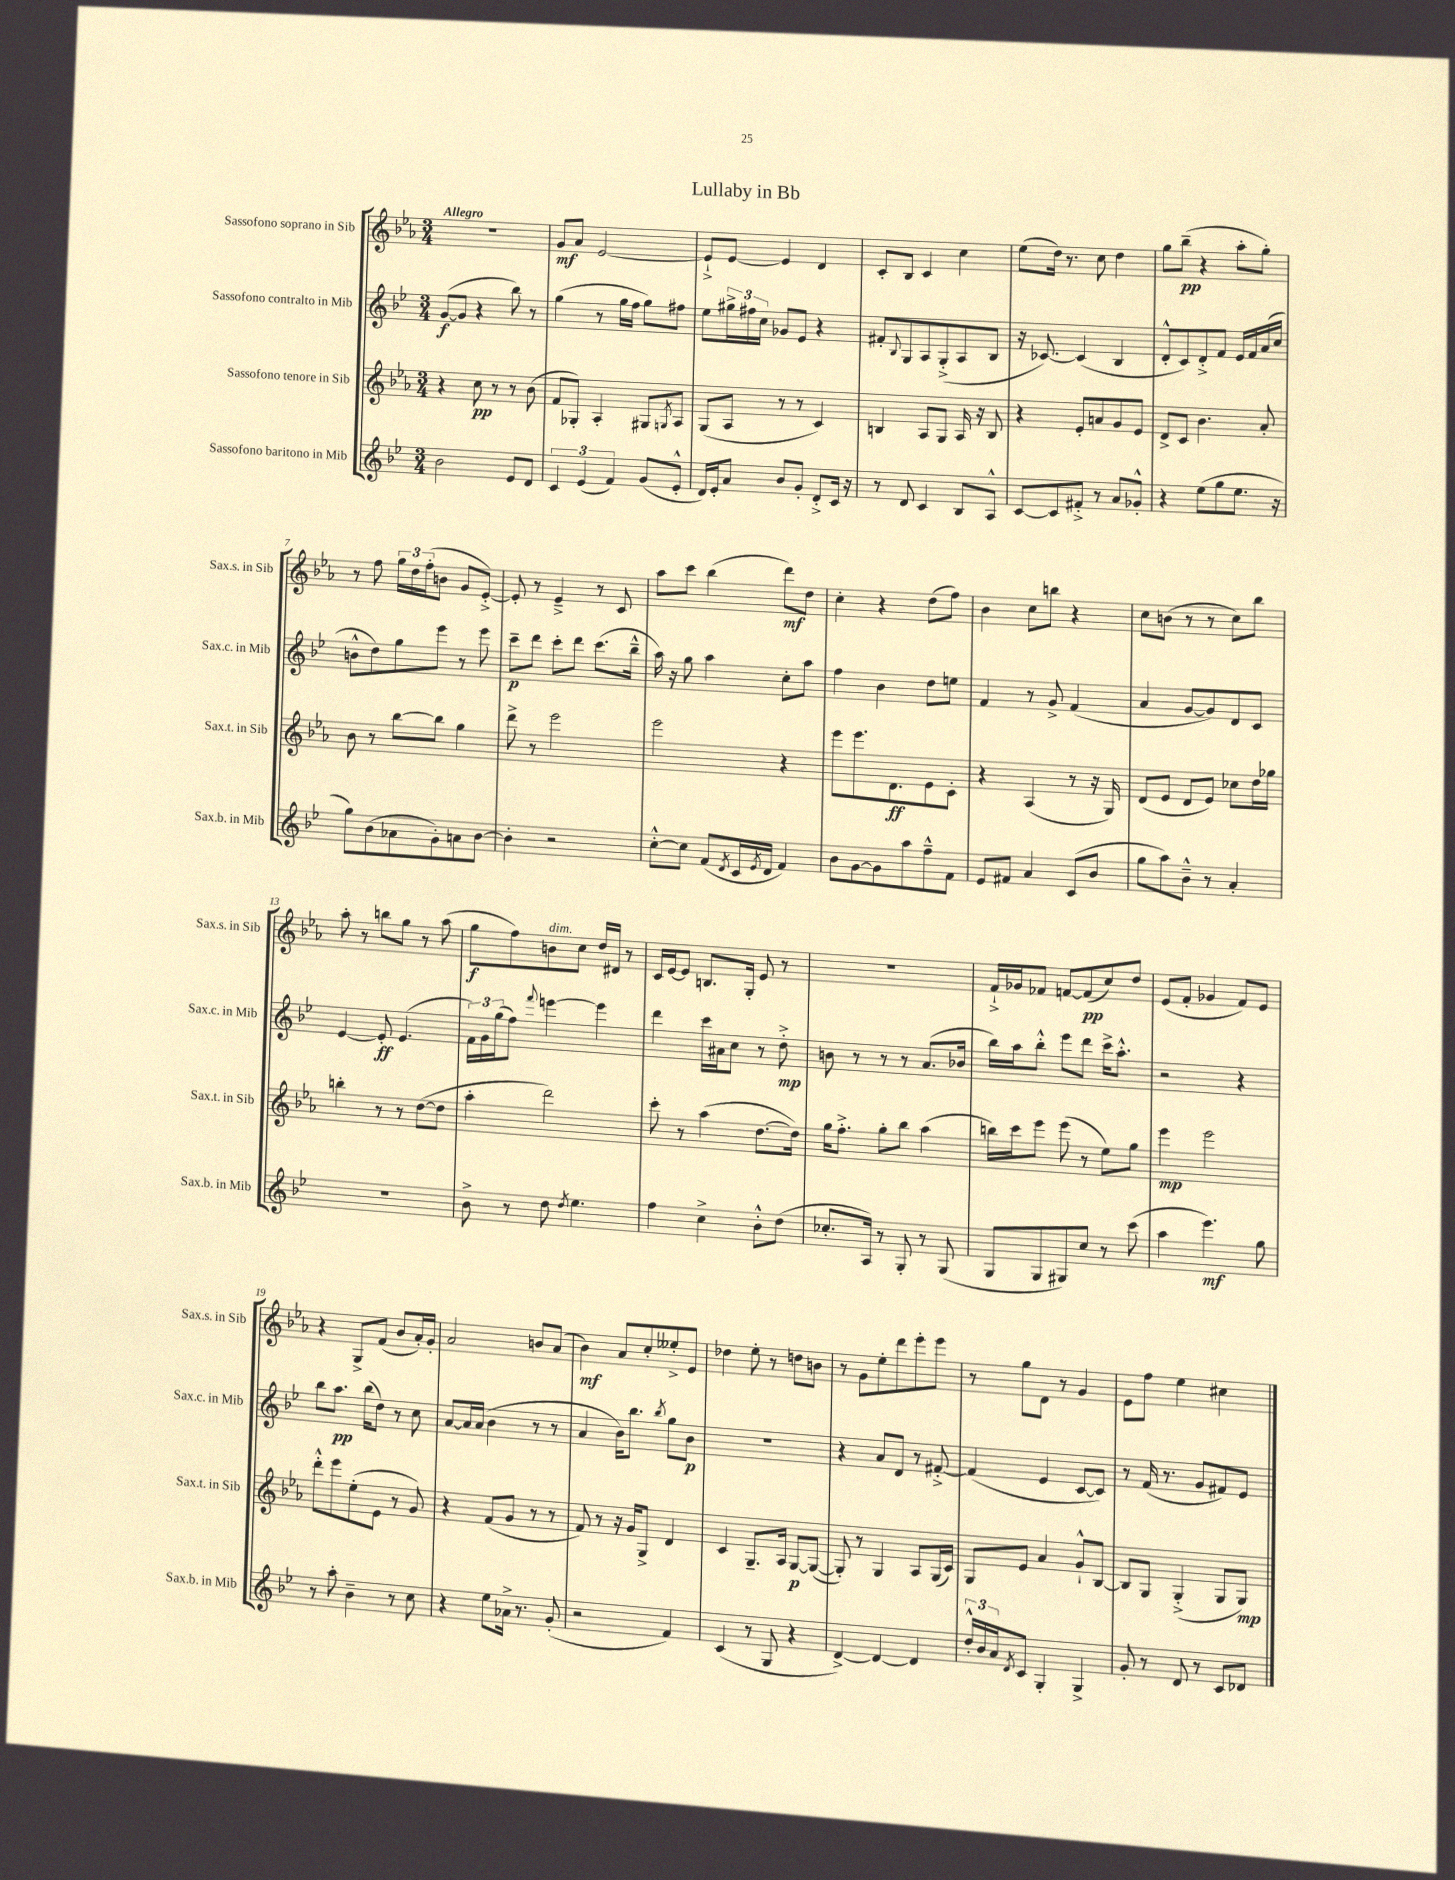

**kern	**kern	**kern	**kern
*staff4	*staff3	*staff2	*staff1
*clefG2	*clefG2	*clefG2	*clefG2
*k[b-e-]	*k[b-e-a-]	*k[b-e-]	*k[b-e-a-]
*M3/4	*M3/4	*M3/4	*M3/4
2b-\	4r	([8g/L	2.r
.	.	8g/]J	.
.	8cc\	4r	.
.	8r	.	.
8e-/L	8r	8bb-\)	.
8d/J	(8b-\	8r	.
=	=	=	=
6c/	8f/L	(4gg\	8g/L
.	8G-'/J)	.	8a-/J
(6e-/	.	.	.
.	4A-'/	8r	[2e-/
6f/)	.	.	.
.	.	16gg\LL	.
.	.	16ff\JJ	.
(8g/L	8G#/L	8gg\L)	.
.	8qG/	.	.
8e-'^^/J	8A-/J	8ff#\J	.
=	=	=	=
16d/LL)	(8G/L	8ee-\L	8e-`^/]L
16e-'/J	.	.	.
8a/J	8A-/J	24gg#^\L	[8e-/J
.	.	24ff#\	.
.	.	24cc\JJ	.
8b-/L	8r	8g-/L	4e-/]
8g'/J	8r	8e-/J	.
8d'^/L	4c/)	4r	4d/
16c/Jk	.	.	.
16r	.	.	.
=	=	=	=
8r	4B/	8f#'/L	8c'/L
.	.	8qqB-/	.
8d/	.	8G/	8B-/J
4c/	8A-/L	8A/	4c/
.	8G/J	(8G'^/	.
8B-/L	16A-/	8A/	4cc\
.	16r	.	.
8A^^/J	8B/	8B-/J	.
=	=	=	=
[8c/L	4r	16r	(8ee-\L
.	.	[8.c-/)	.
8c/]	.	.	16dd\Jk)
.	.	.	8.r
8f#'^/J	8e-'/L	(4c-/]	.
8r	8a/	.	8cc\
8a/L	8g/	4B-/	4dd\
8g-'^^/J	8e-/J	.	.
=	=	=	=
4r	8d^/L	8d'^^/L	8gg\L
.	8c/J	8c/)	(8bb-~\J
(8ee-\L	4.b-\	8d'^/	4r
8gg\	.	8f/J	.
8.ee-\J	.	16e-/LL	8aa-'\L
.	.	16f/	.
.	8a-'/	(16a/	8gg'\J)
16r	.	16cc/JJ	.
=	=	=	=
8gg\L)	8b-\	8b^^\L	8r
(8b-\	8r	8dd\)	8ff\
8a-\	[8bb-\L	8gg\	24gg\LL
.	.	.	24dd\
.	.	.	(24ff'\J
8g'\)	8bb-\]J	8eee-\J	8b\J
8a\	4gg\	8r	8g/L
[8b-\J	.	8eee-\	[8e-'^/J)
=	=	=	=
4b-'\]	8ddd^\	8ccc~\L	8e-'/]
.	8r	8ddd\J	8r
2r	2eee-\	8ccc'\L	4e-~^/
.	.	8ddd\J	.
.	.	(8.ccc\L	8r
.	.	.	8c/
.	.	16bb-~^^\Jk	.
=	=	=	=
[8cc'^^\L	2eee-\	16aa\)	8aa-\L
.	.	16r	.
8cc\]J	.	8gg\	8ccc\J
(8f/L	.	4aa\	(4bb-\
8qd/	.	.	.
16c/L	.	.	.
8qe-/	.	.	.
16d/JJ	.	.	.
4f/)	4r	8cc'\L	8ddd\L)
.	.	8aa\J	8dd\J
=	=	=	=
8b-\L	8eee-\L	4ff\	4cc'\
[8g\	8.eee-\	.	.
8g\]	.	4b-\	4r
.	8.d\	.	.
8aa\	.	.	.
8ff~^^\	8e-\	8dd\L	(8dd\L
8f\J	8c'\J	8ee\J	8ff\J)
=	=	=	=
8e-/L	4r	4f/	4b-\
8f#/J	.	.	.
4a/	(4A-/	8r	8cc\L
.	.	8g^/	8bb\J
(8c/L	8r	(4f/	4r
8b-/J	16r	.	.
.	16G/)	.	.
=	=	=	=
8gg\L	(8d/L	4a/	8cc\L
8aa\)	8e-/J	.	(8b\J
8b-~^^\J	8d/L	[8g/L	8r
8r	8e-/J)	8g/])	8r
4a'/	8cc-\L	8d/	8cc\L)
.	16dd\L	8c/J	8bb-\J
.	16gg-\JJ	.	.
=	=	=	=
2.r	4bb'\	[4e-/	8aa-'\
.	.	.	8r
.	8r	8e-'/]	8bb\L
.	8r	(4.e-/	8gg\J
.	([8dd\L	.	8r
.	8dd\]J	.	(8aa-\
=	=	=	=
8b-^\	4aa-'\	24f\LL)	8gg\L
.	.	24g\	.
.	.	(24gg\J	.
8r	.	8ff\J)	8ff\)
.	.	8qqfff/	.
8dd\	2ddd\)	[4eee\	8b\
8qdd/	.	.	.
4.ee-\	.	.	8cc\J
.	.	4eee\]	16dd/LL
.	.	.	16d#/JJ
.	.	.	8r
=	=	=	=
4ff\	8ccc'\	4ddd\	16c/LL
.	.	.	[16e-/J
.	8r	.	8e-/]J
4cc^\	(4aa-\	16ccc\LL	8.B/L
.	.	16a#\J	.
.	.	8cc\J	.
.	.	.	16G'/Jk
8b-'^^\L	[8.dd\L	8r	8e-/
(8dd\J	.	8dd'^\	8r
.	16dd\]Jk)	.	.
=	=	=	=
8.cc-'/L	16gg\LK	8b\	2.r
.	8.ff'^\J	.	.
.	.	8r	.
16A/Jk)	.	.	.
8r	8gg'\L	8r	.
8G'/	8bb-\J	8r	.
8r	(4aa-\	(8.a/L	.
(8G/	.	.	.
.	.	16b-/Jk	.
=	=	=	=
8G/L	16bb\LL)	16bb-\LL)	16f`^/LL
.	16ccc\J	16aa\J	16g-/J
8G/	8eee-\J	8bb-'^^\J	8f-/J
8G#/)	(8eee-\	8eee-\L	[8f/L
8cc/J	8r	8ddd\J	(8f/]
8r	8ee-\L)	16ccc^\LK	8cc/)
.	.	8.aa'^^\J	.
(8ccc\	8gg\J	.	8dd/J
=	=	=	=
4aa\	4eee-\	2r	(8e-/L
.	.	.	8f'/J
4.eee-\)	2eee-\	.	4g-/
.	.	4r	8f/L)
8gg\	.	.	8e-/J
=	=	=	=
8r	8ddd'^^\L	8bb-\L	4r
8aa'\	8eee-\	8.aa\J	.
4b-~\	(8ee-'\	.	8G^/L
.	.	(16bb-\LK	.
.	8e-\J	8dd\J)	(8f/J
8r	8r	8r	8b-/L
8cc\	8g/)	8cc\	16a-'/L)
.	.	.	16g'/JJ
=	=	=	=
4r	4r	[8a/L	2a-/
.	.	16a/]L	.
.	.	(16a/JJ	.
8ee-\L	(8f/L	4b-\	.
16a-^\Jk	8g/J	.	.
8.r	.	.	.
.	8r	8r	8b/L
(8g'/	8r	8r	(8a-/J
=	=	=	=
2r	8f/)	4a/	4b-\)
.	8r	.	.
.	16r	16b-\LK)	8a-/L
.	16g/LK	8.bb-\J	.
.	8G^/J	.	8cc'/
.	.	8qbb-/	.
4f/)	4d/	8gg\L	8ee--'^/
.	.	8b-\J	8e-/J
=	=	=	=
(4c/	4c/	2.r	4dd-\
8r	8.G~/L	.	8ee-'\
8G/	.	.	8r
.	16A-/Jk	.	.
4r	[8G/L	.	8dd\L
.	(8G/_J	.	8b\J
=	=	=	=
[4d^/)	8G'/])	4r	8r
.	8r	.	8g\L
4d/_	4G/	8a/L	8ee-'\
.	.	8d/J	8ddd\
4d/]	8A-/L	8r	8eee-'\
.	(16G/L	[8f#'^/	8eee-\J
.	16c/JJ)	.	.
=	=	=	=
24dd'^^/LL	8G/L	(4f#/]	8r
24b-/	.	.	.
24a/J	.	.	.
8qd/	.	.	.
8c/J	8e-/J	.	8gg\L
4G'/	4a-/	4e-/	8d\J
.	.	.	8r
4G^/	8g`^^/L	[8c/L	4g/
.	[8B-/J	8c/]J)	.
=	=	=	=
8g'/	8B-/]L	8r	8e-\L
8r	8G/J	(16f/	8ff\J
.	.	8.r	.
8d/	(4G'^/	.	4ee-\
8r	.	8g/L	.
8c/L	8G/L	8f#/)	4cc#\
8d-/J	8G/J)	8e-/J	.
==	==	==	==
*-	*-	*-	*-
